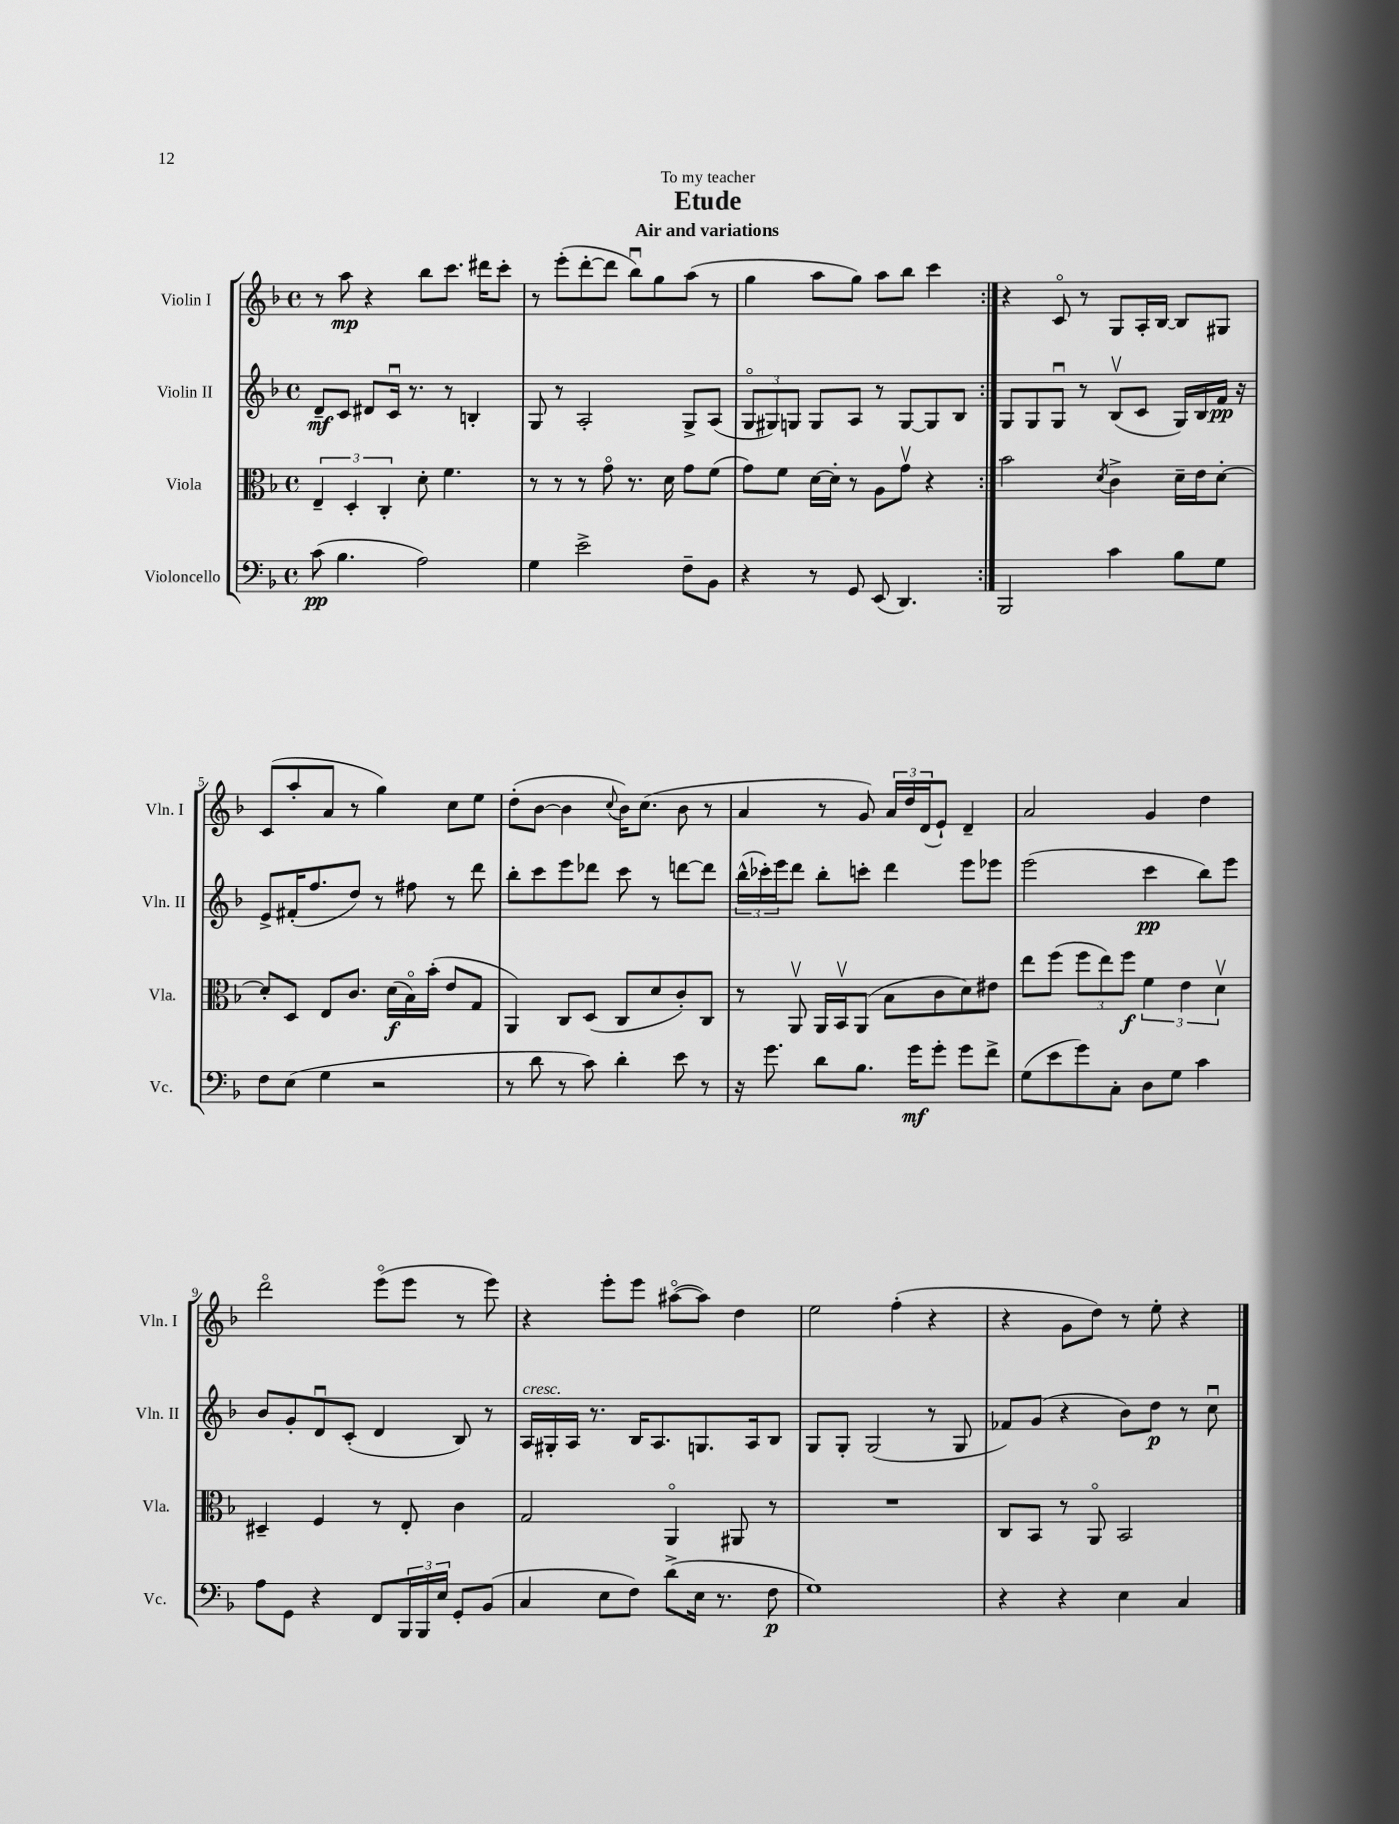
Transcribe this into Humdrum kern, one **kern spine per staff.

**kern	**dynam	**kern	**dynam	**kern	**dynam	**kern	**dynam
*part4	*part4	*part3	*part3	*part2	*part2	*part1	*part1
*staff4	*staff4	*staff3	*staff3	*staff2	*staff2	*staff1	*staff1
*I"Violoncello	*	*I"Viola	*	*I"Violin II	*	*I"Violin I	*
*I'Vc.	*	*I'Vla.	*	*I'Vln. II	*	*I'Vln. I	*
*clefF4	*	*clefC3	*	*clefG2	*	*clefG2	*
*k[b-]	*	*k[b-]	*	*k[b-]	*	*k[b-]	*
*M4/4	*	*M4/4	*	*M4/4	*	*M4/4	*
*met(c)	*	*met(c)	*	*met(c)	*	*met(c)	*
=1	=1	=1	=1	=1	=1	=1	=1
(8c\	pp	6E~/	.	8d~/L	mf	8r	.
4.B-\	.	.	.	8c/J	.	8aa\	mp
.	.	6D'/	.	.	.	.	.
.	.	.	.	8d#X/L	.	4r	.
.	.	6C'/	.	.	.	.	.
.	.	.	.	16cu/Jk	.	.	.
.	.	.	.	8.r	.	.	.
2A\)	.	8d'\	.	.	.	8bb-\L	.
.	.	4.f\	.	8r	.	8.ccc\J	.
.	.	.	.	4Bn'/	.	.	.
.	.	.	.	.	.	16ddd#X\KL	.
.	.	.	.	.	.	8ccc'\J	.
=2	=2	=2	=2	=2	=2	=2	=2
4G\	.	8r	.	8G/	.	8r	.
.	.	8r	.	8r	.	(8eee'\L	.
2e^\	.	8r	.	2A'/	.	[8ddd'\	.
.	.	8g\	.	.	.	8ddd\J]	.
.	.	8.r	.	.	.	8bb-u\L)	.
.	.	.	.	.	.	8gg\	.
.	.	16d\	.	.	.	.	.
8F~\L	.	8g\L	.	8G^/L	.	(8aa\J	.
8BB-\J	.	(8f\J	.	(8A/J	.	8r	.
=3	=3	=3	=3	=3	=3	=3	=3
4r	.	8g\L)	.	12G/L	.	4gg\	.
.	.	.	.	12G#X/)	.	.	.
.	.	8f\J	.	.	.	.	.
.	.	.	.	12Gn/J	.	.	.
8r	.	[16d\LL	.	8G/L	.	8aa\L	.
.	.	16d'\JJ]	.	.	.	.	.
8GG/	.	8r	.	8A/J	.	8gg\J)	.
(8EE/	.	8A\L	.	8r	.	8aa\L	.
4.DD/)	.	8gv\J	.	[8G/L	.	8bb-\J	.
.	.	4r	.	8G/]	.	4ccc\	.
.	.	.	.	8B-/J	.	.	.
=4:|!	=4:|!	=4:|!	=4:|!	=4:|!	=4:|!	=4:|!	=4:|!
2BBB-/	.	2b-\	.	8G/L	.	4r	.
.	.	.	.	8G/	.	.	.
.	.	.	.	8Gu/J	.	8c/	.
.	.	.	.	8r	.	8r	.
.	.	8qd/	.	.	.	.	.
4c\	.	4c^\	.	(8B-v/L	.	8G/L	.
.	.	.	.	8c/J	.	16A'/L	.
.	.	.	.	.	.	[16B-/JJ	.
8B-\L	.	16d~\LL	.	16G/LL)	.	8B-/L]	.
.	.	16e\J	.	16B-/	.	.	.
8G\J	.	[8d'\J	.	16f/JJ	pp	8G#X/J	.
.	.	.	.	16r	.	.	.
!!LO:LB:g=z
=5	=5	=5	=5	=5	=5	=5	=5
8F\L	.	8d'/L]	.	8e^/L	.	(8c/L	.
(8E\J	.	8D/J	.	(16f#X'/K	.	8aa'/	.
.	.	.	.	8.ff/	.	.	.
4G\	.	8E/L	.	.	.	8a/J	.
.	.	8.c/J	.	8dd/J)	.	8r	.
2r	.	.	.	8r	.	4gg\)	.
.	.	(16d\LL	f	.	.	.	.
.	.	16B-\)	.	8ff#X\	.	.	.
.	.	(16b-'\JJ	.	.	.	.	.
.	.	8e/L	.	8r	.	8cc\L	.
.	.	8G/J	.	8ddd\	.	8ee\J	.
=6	=6	=6	=6	=6	=6	=6	=6
8r	.	4AA/)	.	8bb-'\L	.	(8dd'\L	.
8d\	.	.	.	8ccc\	.	[8b-\J	.
8r	.	8C/L	.	8eee\	.	4b-\]	.
8c\)	.	(8D/J	.	8ddd-X\J	.	.	.
.	.	.	.	.	.	8qqcc/	.
4d'\	.	8C/L	.	8ccc\	.	16b-\KL)	.
.	.	.	.	.	.	(8.cc\J	.
.	.	8d/	.	8r	.	.	.
8e\	.	8c'/)	.	[8dddn\L	.	8b-\	.
8r	.	8C/J	.	8ddd\J]	.	8r	.
=7	=7	=7	=7	=7	=7	=7	=7
16r	.	8r	.	(24bb-^^\LL	.	4a/	.
.	.	.	.	24ccc-X'\)	.	.	.
8.g\	.	.	.	.	.	.	.
.	.	.	.	24eee\J	.	.	.
.	.	8AAv/	.	8ddd\J	.	.	.
8d\L	.	16AA/LL	.	8bb-'\L	.	8r	.
.	.	16BB-v/J	.	.	.	.	.
8.B-\J	.	(8AA/J	.	8cccn'\J	.	8g/)	.
.	.	8B-\L	.	4ddd\	.	24a/LL	.
.	.	.	.	.	.	24dd/	.
16g\KL	mf	.	.	.	.	.	.
.	.	.	.	.	.	(24d/J	.
8g'\J	.	8c\	.	.	.	8e`/J)	.
8g\L	.	8d\)	.	8eee\L	.	4d~/	.
8f^\J	.	8e#X\J	.	8eee-X\J	.	.	.
=8	=8	=8	=8	=8	=8	=8	=8
(8G\L	.	8ee\L	.	(2eee\	.	2a/	.
8e\	.	(8ff\J	.	.	.	.	.
8g\)	.	12ff\L	.	.	.	.	.
.	.	12ee\)	.	.	.	.	.
8C'\J	.	.	.	.	.	.	.
.	.	12ff\J	f	.	.	.	.
8D\L	.	6f\	.	4ccc\	pp	4g/	.
8G\J	.	.	.	.	.	.	.
.	.	6e\	.	.	.	.	.
4c\	.	.	.	8bb-\L)	.	4dd\	.
.	.	6dv\	.	.	.	.	.
.	.	.	.	8eee\J	.	.	.
!!LO:LB:g=z
=9	=9	=9	=9	=9	=9	=9	=9
8A\L	.	4D#X~/	.	8b-/L	.	2ddd\	.
8GG\J	.	.	.	8g'/	.	.	.
4r	.	4F/	.	8du/	.	.	.
.	.	.	.	(8c'/J	.	.	.
8FF/L	.	8r	.	4d/	.	(8eee\L	.
24BBB-/L	.	8E'/	.	.	.	8eee\J	.
24BBB-/	.	.	.	.	.	.	.
24E/JJ	.	.	.	.	.	.	.
8GG'/L	.	4c\	.	8B-/)	.	8r	.
(8BB-/J	.	.	.	8r	.	8eee\)	.
=10	=10	=10	=10	=10	=10	=10	=10
!	!	!	!	!LO:TX:a:i:t=cresc.	!	!	!
4C/	.	2G/	.	16A/LL	.	4r	.
.	.	.	.	16G#X'/	.	.	.
.	.	.	.	16A/JJ	.	.	.
.	.	.	.	8.r	.	.	.
8E\L	.	.	.	.	.	8eee'\L	.
8F\J)	.	.	.	16B-/KL	.	8eee\J	.
.	.	.	.	8.A/	.	.	.
(8d^\L	.	4AA/	.	.	.	([8aa#X\L	.
16E\Jk	.	.	.	8.Gn/	.	8aa#\J])	.
8.r	.	.	.	.	.	.	.
.	.	8AA#X/	.	.	.	4dd\	.
.	.	.	.	16A/k	.	.	.
8F\	p	8r	.	8B-/J	.	.	.
=11	=11	=11	=11	=11	=11	=11	=11
1G)	.	1r	.	8G/L	.	2ee\	.
.	.	.	.	8G'/J	.	.	.
.	.	.	.	(2G/	.	.	.
.	.	.	.	.	.	(4ff'\	.
.	.	.	.	8r	.	4r	.
.	.	.	.	8G/	.	.	.
=12	=12	=12	=12	=12	=12	=12	=12
4r	.	8C/L	.	8f-X/L)	.	4r	.
.	.	8BB-/J	.	(8g/J	.	.	.
4r	.	8r	.	4r	.	8g\L	.
.	.	8AA/	.	.	.	8dd\J)	.
4E\	.	2BB-/	.	8b-\L)	.	8r	.
.	.	.	.	8dd\J	p	8ee'\	.
4C/	.	.	.	8r	.	4r	.
.	.	.	.	8ccu\	.	.	.
==	==	==	==	==	==	==	==
*-	*-	*-	*-	*-	*-	*-	*-
